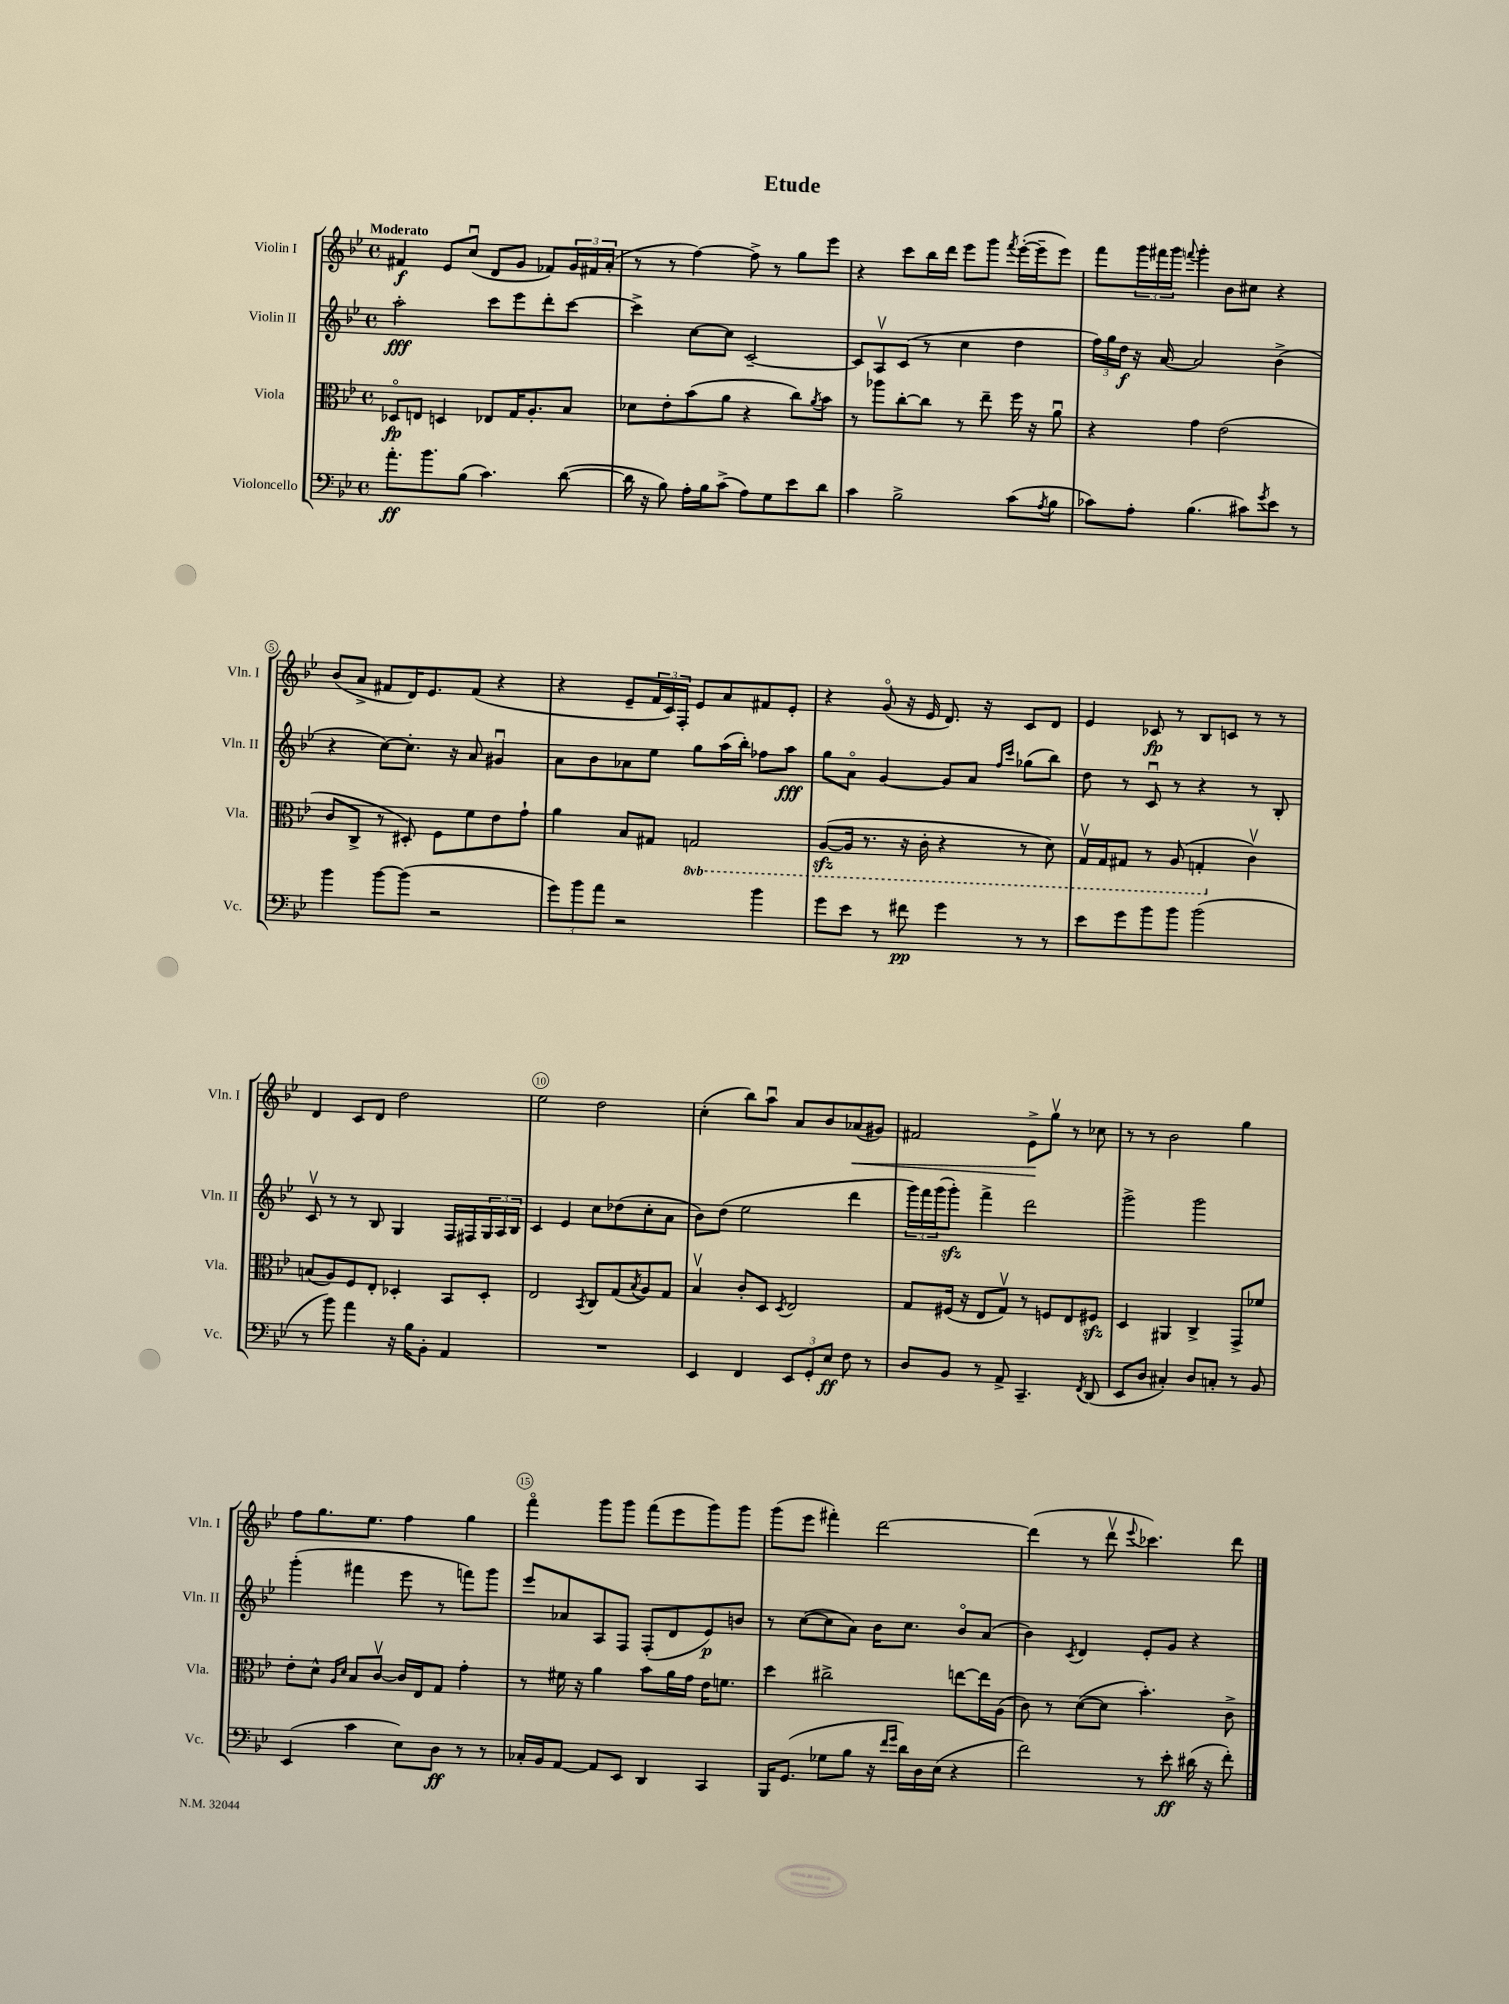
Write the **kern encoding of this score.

**kern	**kern	**kern	**kern
*staff4	*staff3	*staff2	*staff1
*clefF4	*clefC3	*clefG2	*clefG2
*k[b-e-]	*k[b-e-]	*k[b-e-]	*k[b-e-]
*M4/4	*M4/4	*M4/4	*M4/4
*met(c)	*met(c)	*met(c)	*met(c)
8.a'	8D-o	2aa'	4f#
.	8E	.	.
8.b-	.	.	.
.	4D	.	8e-
(8B-	.	.	(8ccu
4.c)	8E-	8ccc	8d
.	16G	8eee-	8g
.	8.A'	.	.
.	.	8ddd'	8f-)
([8d	8B-	[8ccc	24g
.	.	.	24f#
.	.	.	(24a'
=	=	=	=
16d]	8d-	4ccc^]	8r
16r	.	.	.
8B-)	8e-'	.	8r
16A'	(8b-	[8cc	[4ff)
16B-	.	.	.
(8c^	8a	8cc]	.
8A)	4r	[2c~	8ff^]
8G	.	.	8r
8e-	8cc)	.	8gg
.	8qa	.	.
8d	8b-	.	8eee-
=	=	=	=
4c	8r	8c]	4r
.	8aa-	8Av	.
2B-^	[8cc'	(8c	8ccc
.	8cc]	8r	16bb-
.	.	.	16ddd
.	8r	4cc	8eee-
.	8ee-~	.	8ggg
.	.	.	8qfff
(8c	16ff	4dd	([16eee-'
.	16r	.	16eee-~]
8qA	.	.	.
8B-	8au	.	8eee-)
=	=	=	=
8c-)	4r	24ff)	8fff
.	.	24gg	.
.	.	24dd	.
8A'	.	16r	24ggg
.	.	.	24fff#
.	.	[16a	.
.	.	.	24ggg
.	.	.	8qqfff
(4.B-	4g	2a]	4ggg'
.	(2e-	.	8b-
8c#)	.	.	8cc#
8qg	.	.	.
8e-	.	(4b-^	4r
8r	.	.	.
=	=	=	=
4b-	8c	4r	(8b-
.	8C^	.	8a^
[8b-	8r	[8cc)	8f#
(8b-]	8D#')	8.cc']	16d)
.	.	.	8.e-
2r	8F	.	.
.	.	16r	.
.	8f	8a	(8f#
.	8e-	4g#u	4r
.	8g`	.	.
=	=	=	=
12g)	4a	8a	4r
12b-	.	.	.
.	.	8b-	.
12a	.	.	.
2r	8B-	8a-	8e-~
.	8G#	8ee-	24f
.	.	.	24c)
.	.	.	24F'
.	2GG	8gg	8e-
.	.	(16aa	8a
.	.	16bb-')	.
4b-	.	8ff-	8f#
.	.	8aa	8e-'
=	=	=	=
8g	([8AA	8gg	4r
8e-	16AA]	8ao	.
.	8.r	.	.
8r	.	[4g	(8go
8f#	16r	.	16r
.	16C'	.	16e-
4g	4r	8g]	8.d)
.	.	8a	.
.	.	.	16r
.	.	16qqff	.
.	.	16qqccc	.
8r	8r	(8gg-	8c
8r	8D)	8bb-)	8d
=	=	=	=
8e-	16GGv	8dd	4e-
.	16GG	.	.
8g	8GG#	8r	.
8b-	8r	8cu	8c-
8b-	(8AA	8r	8r
(2b-	4GG'	4r	8B-
.	.	.	8c
.	4cv)	8r	8r
.	.	8B-'	8r
=	=	=	=
8r	(8B	8cv	4d
8b-)	8A)	8r	.
4a	8F	8r	8c
.	8E-'	8B-	8d
16r	4D-'	4G	2dd
16B-	.	.	.
8BB-'	.	.	.
4AA	8BB-	16F	.
.	.	16F#	.
.	8D-'	24G	.
.	.	24A	.
.	.	24B-	.
=	=	=	=
1r	2E-	4c	2ee-
.	.	4e-	.
.	8qBB-	.	.
.	8C	8cc	2dd
.	(8G	(8dd-	.
.	8qB-	.	.
.	8A)	8cc'	.
.	8G	8a	.
=	=	=	=
4EE-	4B-v	8b-)	(4cc'
.	.	(8dd	.
4FF	8c'	2ee-	8bb-)
.	8D	.	8aau
.	8qD	.	.
12EE-	2E-	.	8a
12GG'	.	.	.
.	.	.	8b-
12E-	.	.	.
8F	.	4ddd	(8a-
8r	.	.	8g#)
=	=	=	=
8D	8G	24ggg)	2f#
.	.	24fff	.
.	.	(24ggg	.
8BB-	(16F#	8ggg')	.
.	16r	.	.
8r	8E-	4fff^	.
8AA^	8Gv)	.	.
4.CC~	8r	2ddd	8e-^
.	8F	.	8ggv
.	8E-	.	8r
8qFF	.	.	.
(8DD	8F#	.	8cc-
=	=	=	=
8EE-	4D	2ggg^	8r
8D	.	.	8r
4C#')	4AA#	.	2b-
8D	4C^	2ggg	.
8C'	.	.	.
8r	8GG^	.	4gg
8BB-	8f-	.	.
=	=	=	=
(4EE-	8e-'	(4ggg'	8ff
.	8d^^	.	8.gg
.	16qqA	.	.
.	16qqd	.	.
4c	8B-	4fff#	.
.	.	.	8.ee-
.	[8cv	.	.
8E-)	16c]	8eee-	4ff
.	16E-	.	.
8D	8G	8r	.
8r	4g'	8fff)	4gg
8r	.	8ggg	.
=	=	=	=
16C-'	8r	8eee-	4fffo
16BB-	.	.	.
[8AA	16f#	8a-	.
.	16r	.	.
8AA]	4a	8A	8ggg
8EE-	.	8F	8ggg
4DD	8b-	(8F'	(8fff
.	16a	8d	8eee-
.	16g	.	.
4CC	16e-	8e-)	8ggg)
.	8.f	.	.
.	.	8b	8ggg
=	=	=	=
16BBB-	4dd	8r	(8ggg
(8.GG	.	.	.
.	.	([8cc	8eee-
8G-	2cc#^	8cc]	4fff#')
8B-	.	8a)	.
16r	.	16b-	[2ddd
16qqf	.	.	.
16qqg	.	.	.
16d)	.	8.cc	.
16D	.	.	.
(16E-	.	.	.
4r	[8ee	8b-o	.
.	16ee]	(8a	.
.	(16A	.	.
=	=	=	=
2f)	8c)	4b-)	(4ddd]
.	8r	.	.
.	.	8qc	.
.	([8d	4d	8r
.	8d]	.	8dddv
.	.	.	8qqeee-
8r	4.b-')	8e-'	4.ccc-)
8e-'	.	8g	.
(16d#	.	4r	.
16r	.	.	.
8f')	8c^	.	8ddd
==	==	==	==
*-	*-	*-	*-
